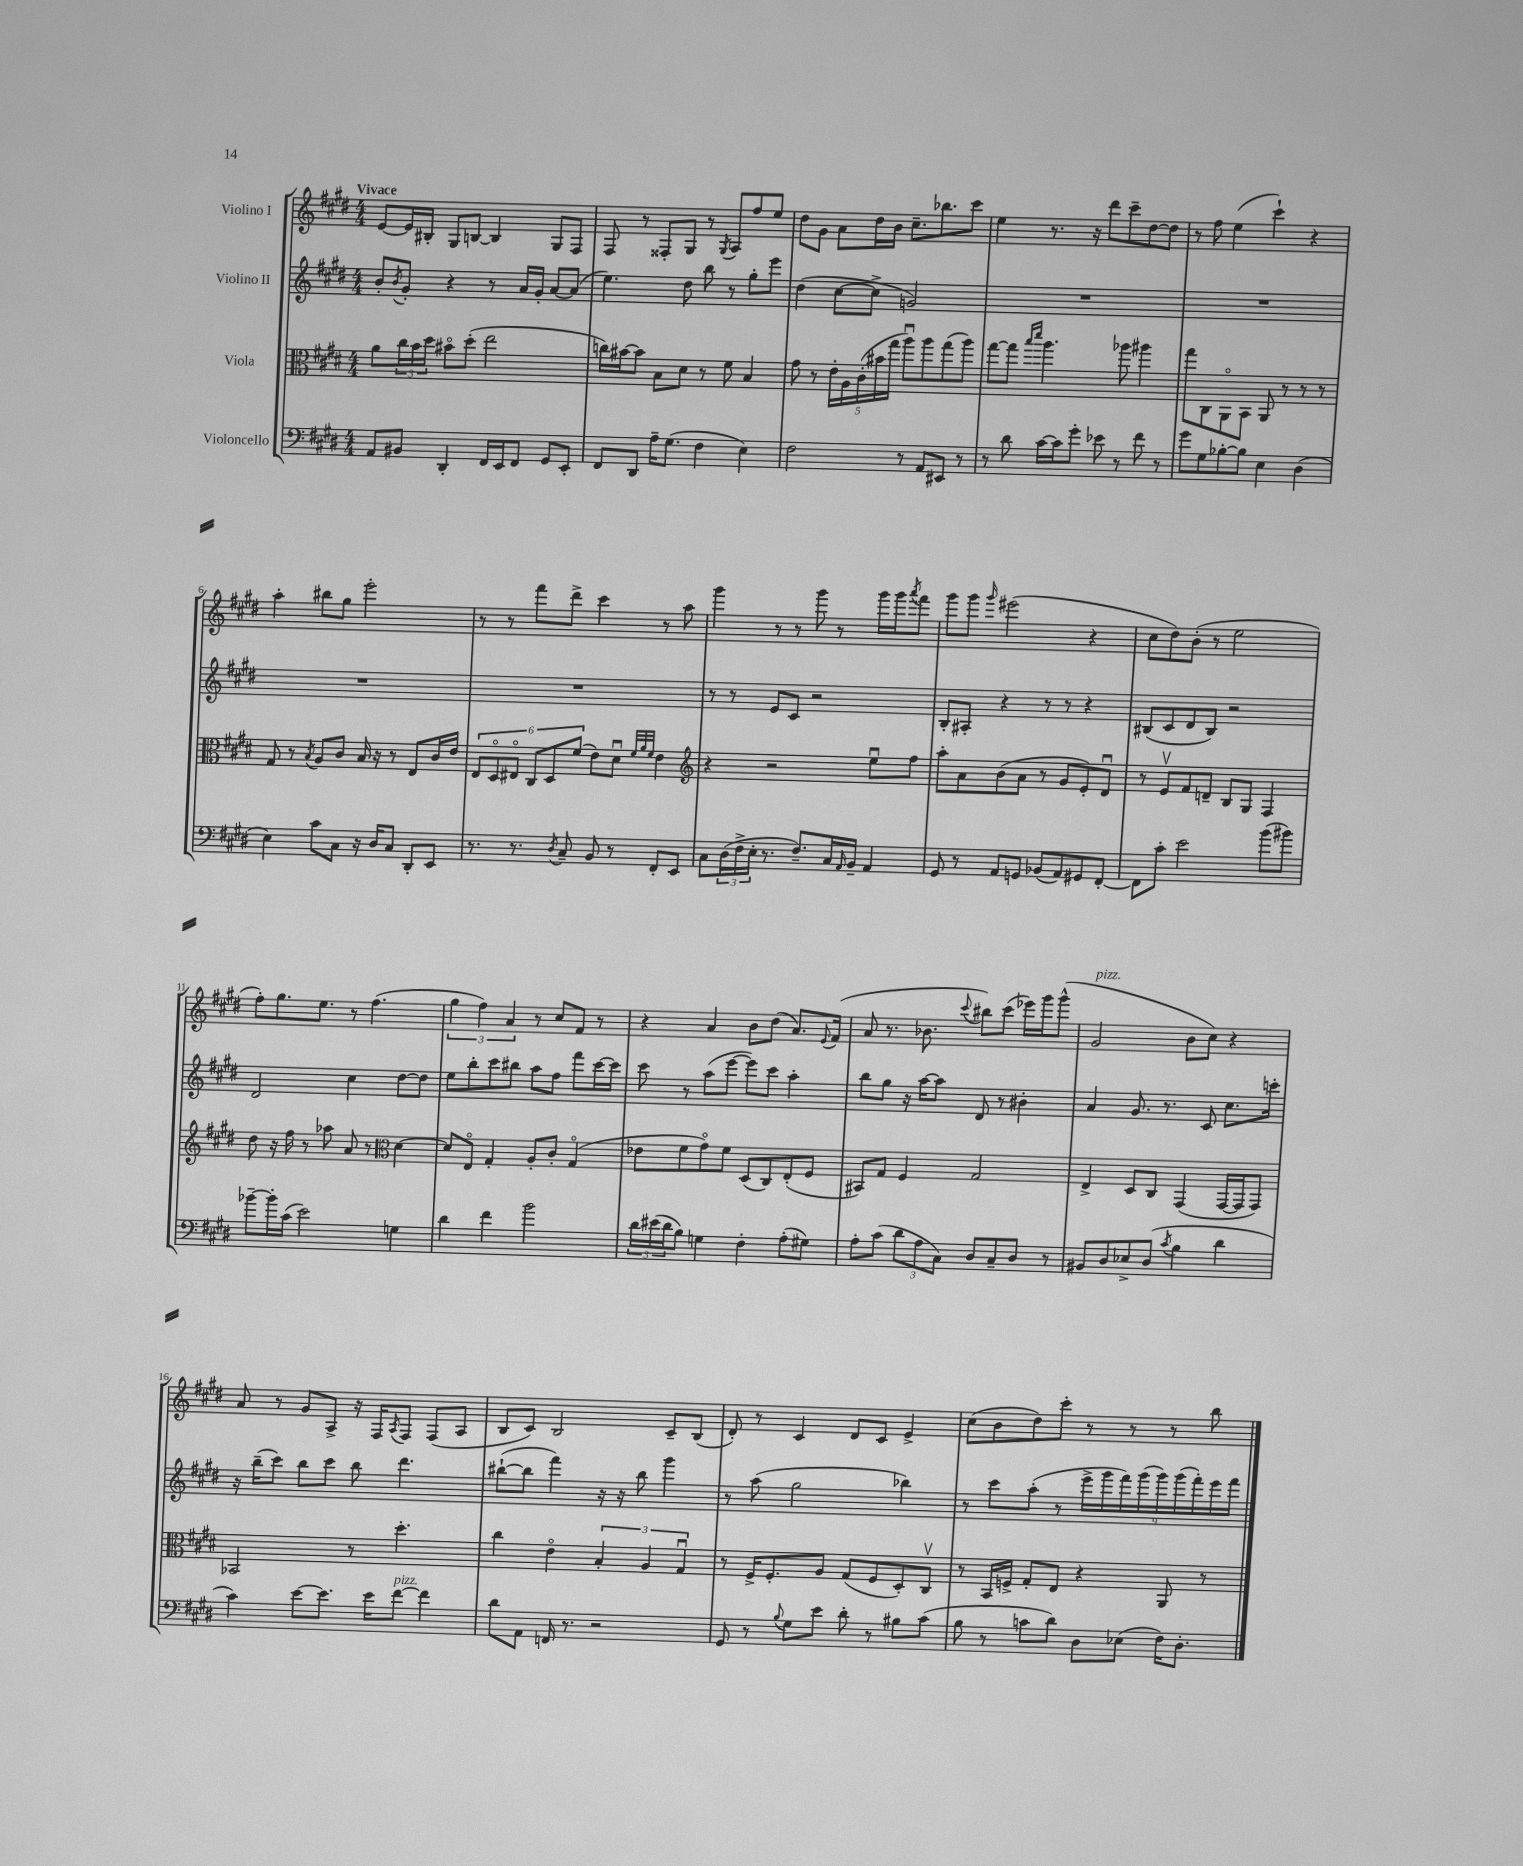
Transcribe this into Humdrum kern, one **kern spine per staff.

**kern	**kern	**kern	**kern
*staff4	*staff3	*staff2	*staff1
*clefF4	*clefC3	*clefG2	*clefG2
*k[f#c#g#d#]	*k[f#c#g#d#]	*k[f#c#g#d#]	*k[f#c#g#d#]
*M4/4	*M4/4	*M4/4	*M4/4
8AA/L	8a\L	8b'/L	[8e/L
.	.	8qb/	.
8BB#/J	24cc#\L	8g#'/J	16e/]L
.	24b\	.	.
.	.	.	16B#'/JJ
.	24dd#\JJ	.	.
4DD#'/	8b#o\L	4r	8G#/L
.	(8dd#'\J	.	[8B/J
16FF#/LL	2ee\	8r	4B/]
16EE/J	.	.	.
8FF#/J	.	16a/LL	.
.	.	16g#'/JJ	.
8GG#/L	.	[8a/L	8G#/L
8EE'/J	.	(8a/]J	8F#/J
=	=	=	=
8FF#/L	16cc\LL)	4.ee\)	8F#/
.	[16b#\J	.	.
8DD#/J	8b#\]J	.	8r
16A~\LK	8B\L	.	8F##'/L
(8.G#\J	.	.	.
.	8d#\J	8dd#\	8G#/J
4F#\	8r	8bb\	8r
.	.	.	8qG#/
.	8f#\	8r	8A/L
4E\)	4B/	8gg#'\L	8ff#/
.	.	8eee\J	8ee/J
=	=	=	=
2F#\	8g#\	(4dd#\	8dd#\L
.	8r	.	8g#\J
.	20e'\LL	[8cc#\L	8a\L
.	20A\	.	.
.	(20c#'\	.	.
.	.	8cc#^\]J	16dd#\L
.	20b#\	.	.
.	.	.	16b\JJ
.	20gg#\JJ	.	.
8r	8aau\L)	2g/)	8.cc#~\L
8AA/L	8aa\	.	.
.	.	.	8.bb-\
8EE#/J	(8gg#\	.	.
8r	8aa\J)	.	8ccc#\J
=	=	=	=
8r	[8gg#\L	1r	4ee\
8d#\	8gg#\]J	.	.
.	16qqbb/LL	.	.
.	16qqddd#/JJ	.	.
[16c#\LL	4.aa\	.	8.r
16c#\]J	.	.	.
8g#'\J	.	.	.
.	.	.	16r
8e-\	.	.	8ddd#\L
8r	8aa-\	.	8ccc#~\
8f#\	4aa#\	.	[8dd#\
8r	.	.	8dd#\]J
=	=	=	=
8g#\L	8gg#\L	1r	8r
8G#\	8C#\	.	8ff#\
[8B-'\	8AAo\	.	(4ee\
8B-\]J	8BB\J	.	.
4E\	8AA/	.	4ccc#`\)
.	8r	.	.
(4D#\	8r	.	4r
.	8r	.	.
=	=	=	=
4E\)	8G#/	1r	4aa'\
.	8r	.	.
.	8qB/	.	.
8c#\L	8A/L	.	8bb#\L
8C#\J	8c#/J	.	8gg#\J
16r	16B/	.	2eee'\
16D#/LK	16r	.	.
8C#/J	8r	.	.
8DD#'/L	8E/L	.	.
8EE/J	16c#/L	.	.
.	16e/JJ	.	.
=	=	=	=
8.r	12E/L	1r	8r
.	12D#o/	.	.
.	.	.	8r
.	12E#o/J	.	.
8.r	.	.	.
.	12C#/L	.	8fff#\L
.	12D#/	.	.
8qD#/	.	.	.
8C#~/	.	.	8ddd#^\J
.	(12f#/J	.	.
8BB/	8e\L)	.	4ccc#\
8r	8d#u\J	.	.
.	32qqf#/LLL	.	.
.	32qqa/	.	.
.	32qqf#/JJJ	.	.
8FF#'/L	4e\	.	8r
8EE/J	.	.	8aa\
=	=	=	=
*	*clefG2	*	*
8C#\L	4r	8r	4ggg#\
(24D#\L	.	8r	.
24F#^\	.	.	.
24E'\JJ	.	.	.
8.r	2r	8e/L	8r
.	.	8c#/J	8r
8.F#~/L)	.	.	.
.	.	2r	8ggg#\
16C#/L	.	.	8r
16qqAA/	.	.	.
16BB~/JJ	.	.	.
4AA/	8eeu\L	.	16ggg#\LL
.	.	.	16ggg#\J
.	.	.	8qaaa/
.	8ff#\J	.	8fff#\J
=	=	=	=
8GG#/	8aa'\L	8B'/L	8ggg#\L
8r	8a\	8A#'/J	8ggg#\J
.	.	.	16qqggg#/
8AA/L	(8b\	4r	(2eee#\
8GG/J	8a\J	.	.
(8BB-/L	8r	8r	.
8AA/)	8g#/L	8r	.
8GG#/	8e'/)	4r	4r
[8FF#'/J	8d#u/J	.	.
=	=	=	=
8FF#\]L	8r	(8B#/L	8cc#\L
8c#'\J	8ev/L	8c#/	8dd#\)
2e\	8f#/	8d#/	(8b'\J
.	8d~/J	8B#/J)	8r
.	8B/L	2r	2ee\
.	8G#/J	.	.
(8b\L	4F#/	.	.
8b#\J)	.	.	.
=	=	=	=
[8b-~\L	8dd#\	2d#/	8ff#'\L)
16b-'\]L	16r	.	8.gg#\
(16c#\JJ	16ff#\	.	.
2e\)	8r	.	.
.	.	.	8.ee\J
.	8aa-\	.	.
.	8a/	4cc#\	8r
.	8r	.	(4.ff#\
*	*clefC3	*	*
4G\	[4d#\	[8dd#\L	.
.	.	8dd#\]J	.
=	=	=	=
4d#\	8d#/]L	8ee\L	6gg#\
.	8Eo/J	8bb'\	.
.	.	.	6ff#\)
4f#\	4G#'/	8ccc#\	.
.	.	.	6a/
.	.	8bb#\J	.
2b\	8A'/L	8aa\L	8r
.	8c#'/J	8ff#\J	8cc#/L
.	(4G#o/	8fff#\L	8f#/J
.	.	[16ccc#\L	8r
.	.	16ccc#\]JJ	.
=	=	=	=
24d#\LL	8e-\L	8ccc#\	4r
(24e#\	.	.	.
24d#\J	.	.	.
8B\J)	8f#\	8r	.
4G\	8g#o\)	(8aa\L	4a/
.	8f#\J	[8eee\J	.
4F#'\	(8D#/L	8eee\]L)	8b\L
.	8C#/)	8ccc#\J	(8dd#\J
(8A'\L	(8E'/	4aa'\	8.a/L)
8G#\J)	8F#/J	.	.
.	.	.	8qqe/
.	.	.	(16f#/Jk
=	=	=	=
8A'\L	8BB#/L)	8bb\L	8a/
(8c#\J	8G#/J	8gg#\J	8.r
12d#\L	4F#/	16r	.
.	.	[16aa\LK	8.b-\
12A\	.	.	.
.	.	8aa\]J	.
12C#\J)	.	.	.
.	.	.	8qqccc#/
8D#/L	2G#/	8d#/	8bb#\L)
8C#~/	.	8r	(8ccc#\J
8D#/J	.	4b#'\	16eee-\LL)
.	.	.	16ggg#\J
8r	.	.	(8ggg#^^\J
=	=	=	=
8BB#/L	4E^/	4a/	2g#/
8D#/	.	.	.
8E-^/	8D#/L	8.g#/	.
(8D#/J	8C#/J	.	.
.	.	8.r	.
8qc#/	.	.	.
4B\	(4GG#/	.	8b\L
.	.	8c#/	8cc#\J)
4d#\	[16GG#/LL	8.cc#\L	4r
.	16GG#/]J	.	.
.	8GG#/J)	.	.
.	.	16ccc'\Jk	.
=	=	=	=
4c#\)	2BB-/	16r	8a/
.	.	(16bb~\LK	.
.	.	8ccc#\J)	8r
[8e\L	.	8bb\L	8g#/L
8.e\]J	.	8ccc#\J	8A^/J
.	8r	8bb\	16r
16e\LK	.	.	16F#/LK
.	.	.	8qA/
[8f#\J	4.dd#'\	4.ddd#\	8F#/J
4f#\]	.	.	(8F#/L
.	.	.	8A/J
=	=	=	=
8d#\L	4cc#\	([8bb#`\L	8B/L
8AA\J	.	8bb#\]J	8c#/J)
16FF/	4eo\	4fff#\)	2B/
8.r	.	.	.
2r	6B'/	16r	.
.	.	16r	.
.	.	8bb#\	.
.	6A/	.	.
.	.	4ggg#\	8c#~/L
.	6G#u/	.	.
.	.	.	(8B/J
=	=	=	=
8GG#/	8r	8r	8d#'/)
8r	16F#^/LK	(8aa\	8r
.	8.F#'/	.	.
8qqB/	.	.	.
8G#\L	.	2gg#\	4c#/
8e\J	8A/J	.	.
8d#'\	(8G#/L	.	8d#/L
8r	8F#/	.	8c#/J
8B#\L	8D#'/)	4bb-\)	4e^/
(8c#\J	8C#v/J	.	.
=	=	=	=
8B\	8r	8r	(8cc#\L
8r	16BB/LL	8ccc#\L	8b\
.	16F^/JJ	.	.
8c\L	8G#'/L	(8aa'\J	8dd#\)
8d#\J)	8E/J	8r	8ccc#'\J
8D#\L	4r	18eee^\LL	8r
.	.	18ggg#\	.
.	.	18fff#\)	.
(8E-\J	.	.	8r
.	.	(18ggg#\	.
.	.	18ggg#\)	.
16F#\LK)	8AA/	.	8r
.	.	(18ggg#\	.
8.D#'\J	.	.	.
.	.	18fff#'\)	.
.	8r	.	8bb\
.	.	18eee\	.
.	.	18fff#\JJ	.
==	==	==	==
*-	*-	*-	*-
